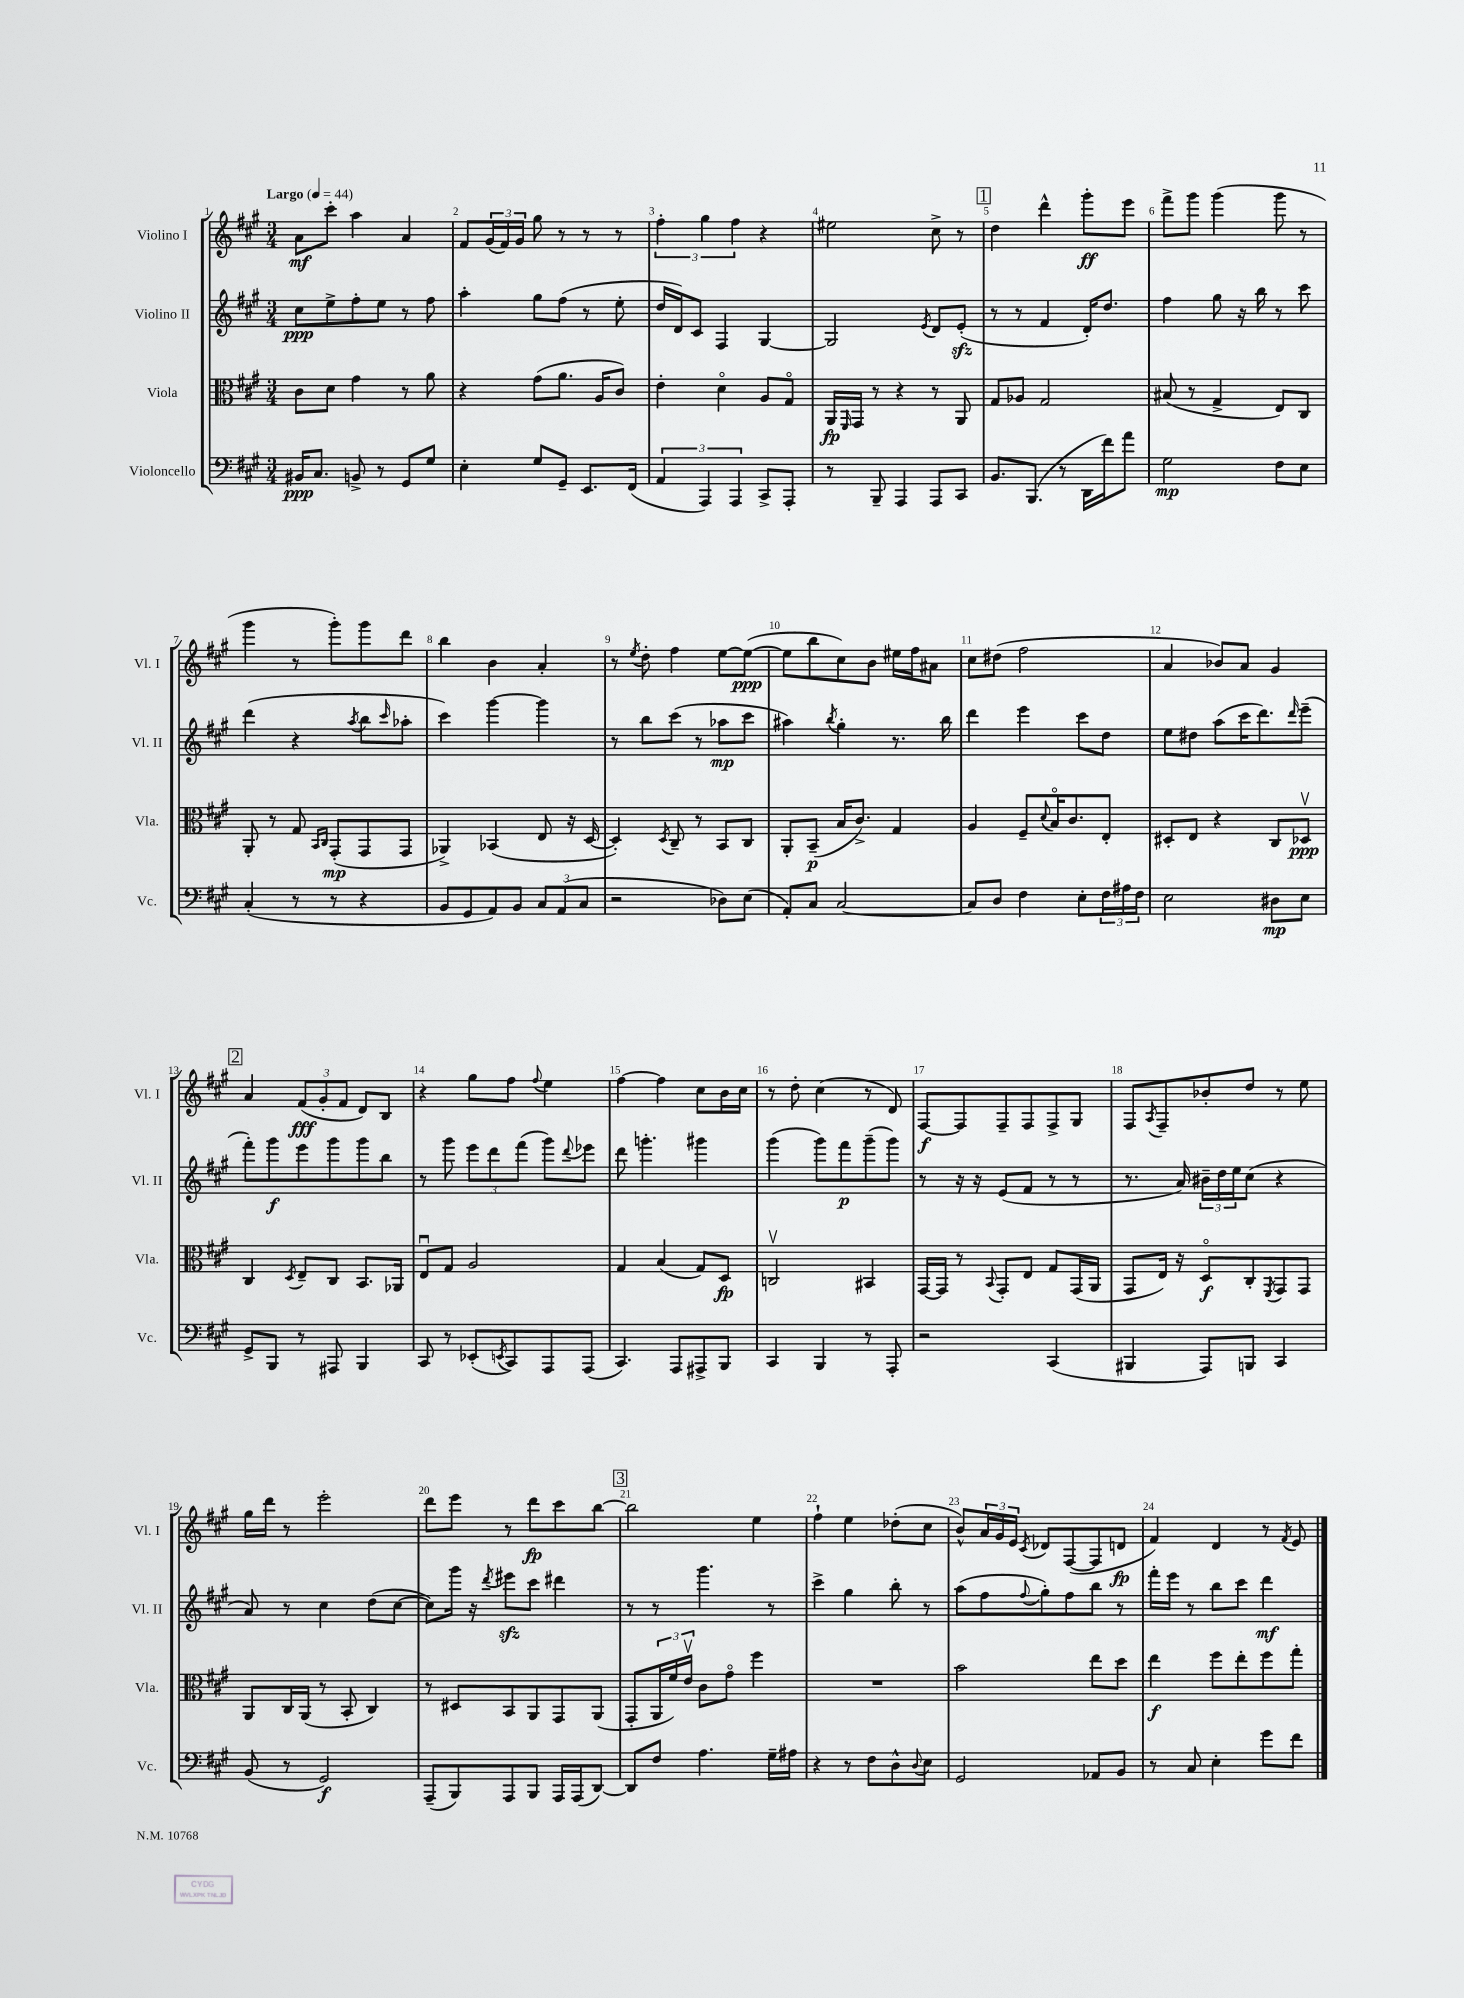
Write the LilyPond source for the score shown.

<<
\new StaffGroup <<
\new Staff = "s0" \with { instrumentName = "Violino I" shortInstrumentName = "Vl. I" } {
    \clef treble \key a \major \numericTimeSignature \time 3/4 \tempo "Largo" 4 = 44
    a'8\mf cis'''8-. a''4 a'4 |
    fis'8 \tuplet 3/2 { gis'16( fis'16) gis'16 } gis''8 r8 r8 r8 |
    \tuplet 3/2 { fis''4-. gis''4 fis''4 } r4 |
    eis''2 cis''8-> r8 |
    \mark \markup { \box "1" } d''4 d'''4-^ gis'''8-.\ff e'''8 |
    fis'''8-> gis'''8 gis'''4( gis'''8 r8 |
    gis'''4 r8 gis'''8-.) gis'''8 d'''8 |
    b''4 b'4 a'4-. |
    r8 \acciaccatura { e''8 } d''8-. fis''4 e''8~ e''8~\ppp( |
    e''8 b''8 cis''8) b'8 eis''16 fis''16 ais'8 |
    cis''8 dis''8( fis''2 |
    a'4 bes'8) a'8 gis'4 |
    \mark \markup { \box "2" } a'4 \tuplet 3/2 { fis'8\fff( gis'8-. fis'8 } d'8) b8 |
    r4 gis''8 fis''8 \appoggiatura { fis''8 } e''4 |
    fis''4~ fis''4 cis''8 b'16 cis''16 |
    r8 d''8-. cis''4( r8 d'8) |
    fis8~\f fis8 fis8-- fis8 fis8-> gis8 |
    fis8 \acciaccatura { a8 } fis8-- bes'8-. d''8 r8 e''8 |
    gis''16 d'''16 r8 e'''2-. |
    d'''8 e'''8 r8 d'''8\fp cis'''8 b''8~ |
    \mark \markup { \box "3" } b''2 e''4 |
    fis''4-! e''4 des''8-.( cis''8 |
    b'8-^) \tuplet 3/2 { a'16 gis'16 e'16 } \acciaccatura { cis'8 } des'8 fis8~( fis8 d'8\fp |
    fis'4) d'4 r8 \acciaccatura { fis'8 } e'8 \bar "|." |
}
\new Staff = "s1" \with { instrumentName = "Violino II" shortInstrumentName = "Vl. II" } {
    \clef treble \key a \major \numericTimeSignature \time 3/4
    cis''8\ppp e''8-> fis''8-. e''8 r8 fis''8 |
    a''4-. gis''8 fis''8( r8 e''8-. |
    d''16 d'16) cis'8 fis4 gis4~ |
    gis2 \acciaccatura { e'8 } d'8 e'8-.\sfz( |
    \mark \markup { \box "1" } r8 r8 fis'4 d'16-.) d''8. |
    fis''4 gis''8 r16 b''16 r8 cis'''8 |
    d'''4( r4 \acciaccatura { a''8 } b''8 \grace { cis'''16 } aes''8-. |
    cis'''4) gis'''4~ gis'''4 |
    r8 b''8 cis'''8( r8 aes''8\mp cis'''8 |
    ais''4) \acciaccatura { b''8 } gis''4-. r8. b''16 |
    d'''4 e'''4 cis'''8 d''8 |
    e''8 dis''8 a''8( cis'''16 d'''8.) \grace { d'''16 } e'''8--( |
    \mark \markup { \box "2" } fis'''8-.) gis'''8\f e'''8 gis'''8 gis'''8 b''8 |
    r8 gis'''8 \tuplet 3/2 { e'''8 d'''8 fis'''8( } gis'''8) \appoggiatura { d'''8 } ees'''8 |
    d'''8 g'''4.-. gis'''4 |
    gis'''4( gis'''8) fis'''8\p gis'''8--( gis'''8) |
    r8 r16 r16 e'8( fis'8 r8 r8 |
    r8. a'16) \tuplet 3/2 { bis'16-- d''16 e''16 } cis''8( r4 |
    a'8) r8 cis''4 d''8( cis''8~ |
    cis''8) gis'''16 r16 \acciaccatura { d'''8 } eis'''8\sfz cis'''8 dis'''4 |
    \mark \markup { \box "3" } r8 r8 gis'''4. r8 |
    cis'''4-> gis''4 b''8-. r8 |
    a''8( fis''8 \appoggiatura { fis''8 } gis''8-.) fis''8 b''8 r8 |
    fis'''16-. e'''16 r8 b''8 cis'''8 d'''4\mf \bar "|." |
}
\new Staff = "s2" \with { instrumentName = "Viola" shortInstrumentName = "Vla." } {
    \clef alto \key a \major \numericTimeSignature \time 3/4
    cis'8 d'8 gis'4 r8 a'8 |
    r4 gis'8( a'8. a16 cis'8) |
    e'4-. d'4\flageolet a8 gis8\flageolet |
    a,16\fp \grace { fis,16 } gis,16 r8 r4 r8 a,8 |
    \mark \markup { \box "1" } gis8 aes8 gis2 |
    bis8( r8 gis4-> e8) cis8 |
    a,8-. r8 gis8 \grace { b,16 cis16 } gis,8-.\mp( gis,8 gis,8 |
    aes,4->) bes,4( e8 r16 d16~ |
    d4-.) \acciaccatura { d8 } cis8-- r8 b,8 cis8 |
    a,8-. b,8--\p( b16 cis'8.->) gis4 |
    a4 fis8-- \appoggiatura { d'8 } b16\flageolet cis'8. e8-. |
    dis8-. e8 r4 cis8 des8\upbow\ppp |
    \mark \markup { \box "2" } cis4 \acciaccatura { d8 } e8-- cis8 b,8. aes,16 |
    e8\downbow gis8 a2 |
    gis4 b4( gis8) d8\fp |
    c2\upbow bis,4 |
    gis,16~ gis,16 r8 \appoggiatura { b,8 } gis,8-. e8 gis8 gis,16( a,16 |
    gis,8 e16) r16 d8\flageolet\f cis8-. \acciaccatura { fis,8 } gis,8 gis,8 |
    a,8 cis16 a,16( r8 b,8-. cis4) |
    r8 dis8 b,8 a,8 gis,8 a,8( |
    \mark \markup { \box "3" } gis,8-. \tuplet 3/2 { a,16 fis'16) e'16\upbow } cis'8 gis'8\flageolet fis''4 |
    R2. |
    b'2 e''8 d''8 |
    e''4\f fis''8 e''8-. fis''8 gis''8-. \bar "|." |
}
\new Staff = "s3" \with { instrumentName = "Violoncello" shortInstrumentName = "Vc." } {
    \clef bass \key a \major \numericTimeSignature \time 3/4
    bis,16\ppp cis8. b,8-> r8 gis,8 gis8 |
    e4-. gis8 gis,8-- e,8. fis,16( |
    \tuplet 3/2 { a,4 a,,4) a,,4 } cis,8-> a,,8-. |
    r8 b,,8-- a,,4 a,,8 cis,8 |
    \mark \markup { \box "1" } b,8. b,,8.( r8 d,16 fis'16) a'8 |
    gis2\mp fis8 e8 |
    cis4-.( r8 r8 r4 |
    b,8 gis,8 a,8) b,8 \tuplet 3/2 { cis8 a,8( cis8 } |
    r2 des8) e8( |
    a,8-.) cis8 cis2~ |
    cis8 d8 fis4 e8-. \tuplet 3/2 { fis16 ais16 fis16 } |
    e2 dis8\mp e8 |
    \mark \markup { \box "2" } gis,8-> b,,8 r8 ais,,8 b,,4 |
    cis,8 r8 ees,8-.( \acciaccatura { e,8 } cis,8) a,,8 a,,8( |
    cis,4.) a,,8 ais,,8-> b,,8 |
    cis,4 b,,4 r8 a,,8-. |
    r2 cis,4( |
    bis,,4 a,,8) b,,8 cis,4 |
    b,8( r8 gis,2\f) |
    a,,8--( b,,8) a,,8 b,,8 a,,16 a,,16( d,8~) |
    \mark \markup { \box "3" } d,8 fis8 a4. gis16-- ais16 |
    r4 r8 fis8 d8-^ \appoggiatura { d8 } e8 |
    gis,2 aes,8 b,8 |
    r8 cis8 e4-. gis'8 fis'8 \bar "|." |
}
>>
>>
\layout { \context { \Score \override BarNumber.break-visibility = ##(#f #t #t) barNumberVisibility = #all-bar-numbers-visible } }
